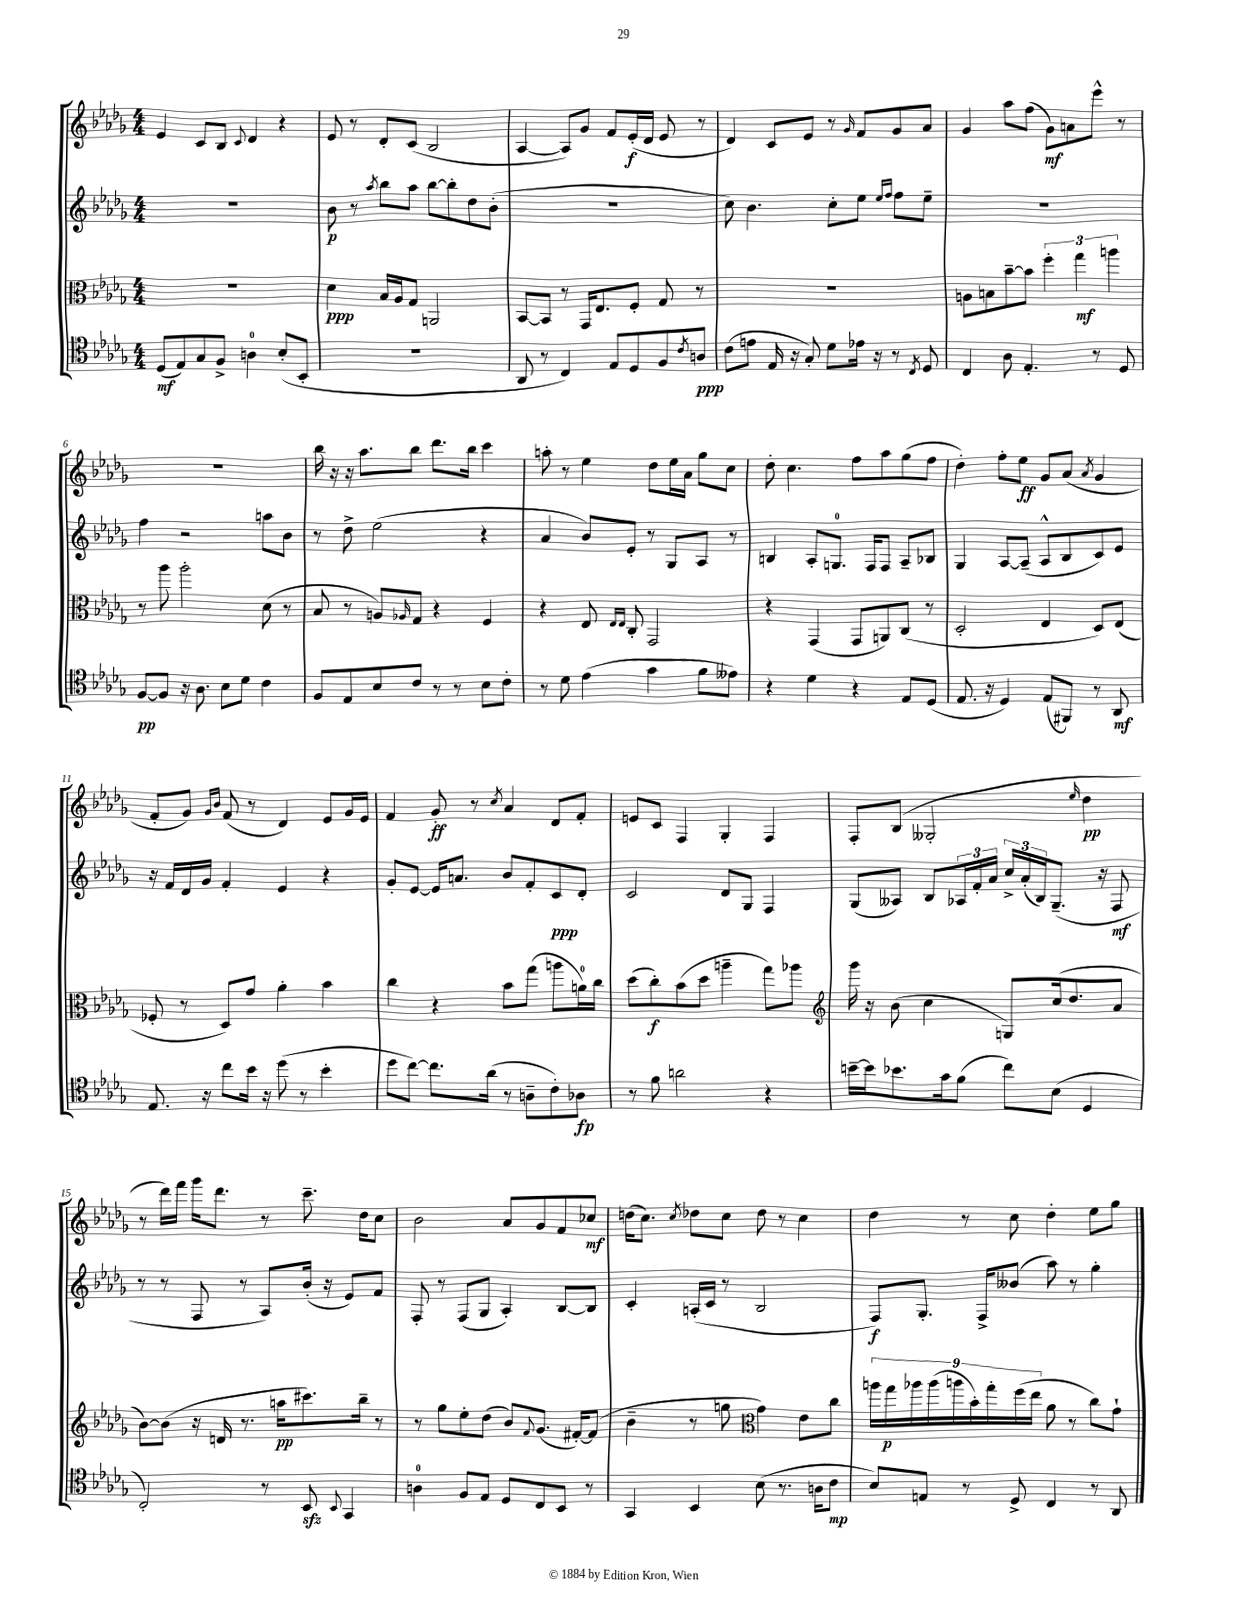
<<
\new StaffGroup <<
\new Staff = "s0" {
    \clef treble \key des \major \numericTimeSignature \time 4/4
    ees'4 c'8 bes8 \appoggiatura { c'8 } des'4 r4 |
    ees'8 r8 des'8-. c'8( bes2 |
    aes4~ aes8) ges'8 f'8 ees'16-.\f( des'16 ees'8 r8 |
    des'4) c'8 ees'8 r8 \grace { ges'16 } f'8 ges'8 aes'8 |
    ges'4 aes''8 f''8( ges'8\mf) a'8 ees'''8-^ r8 |
    R1 |
    bes''16 r16 r16 aes''8. bes''8 des'''8. bes''16 c'''4 |
    a''8-. r8 ees''4 des''8 ees''16 aes'16 ges''8 c''8 |
    des''8-. c''4. f''8 aes''8 ges''8( f''8 |
    des''4-.) f''8-. ees''8\ff ges'8 aes'8( \acciaccatura { aes'8 } ges'4 |
    f'8-. ges'8) \grace { ges'16 bes'16 } f'8( r8 des'4) ees'8 ges'16 ees'16 |
    f'4 ges'8-.\ff r8 \acciaccatura { c''8 } aes'4 des'8 f'8-. |
    e'8 c'8 f4 ges4-. f4 |
    f8-. bes8( geses2-. \grace { ees''16 } des''4\pp |
    r8 des'''16) f'''16 ges'''16 des'''8. r8 c'''8.-- des''16 c''8 |
    bes'2 aes'8 ges'8 f'8 ces''8\mf |
    d''16( c''8.) \acciaccatura { c''8 } des''8 c''8 des''8 r8 c''4 |
    des''4 r8 c''8 des''4-. ees''8 ges''8 \bar "|." |
}
\new Staff = "s1" {
    \clef treble \key des \major \numericTimeSignature \time 4/4
    R1 |
    bes'8\p r8 \acciaccatura { aes''8 } bes''8 aes''8 bes''8~ bes''8-. des''8 bes'8-.( |
    R1 |
    c''8) bes'4. c''8-. ees''8 \grace { ees''16 f''16 } f''8 ees''8-- |
    R1 |
    f''4 r2 a''8 bes'8 |
    r8 des''8-> ees''2( r4 |
    aes'4 bes'8) ees'8-. r8 ges8 aes8 r8 |
    b4 aes8-. g8.-0 f16 f8 aes8-- bes8 |
    ges4 aes8~ aes8--( aes8-^ bes8 c'8) ees'8 |
    r16 f'16 des'16 ges'16 f'4-. ees'4 r4 |
    ges'8-. ees'8~ ees'16 a'8. bes'8 f'8-. c'8\ppp des'8-. |
    c'2 des'8 ges8 f4 |
    ges8( aeses8) bes8 \tuplet 3/2 { aes16 f'16-. aes'16 } \tuplet 3/2 { c''16-> aes'16-.( bes16) } ges8.--( r16 f8\mf |
    r8 r8 f8 r8 aes8) bes'16-.( r16 ees'8) f'8 |
    f8-. r8 f8( ges8 aes4-.) bes8~ bes8 |
    c'4-. a16-.( c'16 r8 bes2 |
    f8\f) ges8.-. f16-> beses'8( aes''8) r8 ges''4-. \bar "|." |
}
\new Staff = "s2" {
    \clef alto \key des \major \numericTimeSignature \time 4/4
    R1 |
    des'4\ppp bes16 aes16 ges8 a,2 |
    bes,8~ bes,8 r8 ges,16 ees8. f8-. ges8 r8 |
    R1 |
    a8 b8 bes'8~-- bes'8 \tuplet 3/2 { f''4-. ges''4\mf a''4 } |
    r8 aes''8 aes''2-. des'8( r8 |
    bes8 r8 a8) \grace { aes16 } ges8 r4 f4 |
    r4 ees8 \grace { ees16 ees16 } c8-. ges,2 |
    r4 ges,4( ges,8 a,8) c8( r8 |
    des2-. ees4 des8) ees8( |
    fes8-. r8 des8) ges'8 aes'4-. bes'4 |
    c''4 r4 bes'8 ges''8( a''8 a'16-0) c''16 |
    des''8( c''8-.\f) bes'8( des''8 a''4-- ges''8) aes''8 |
    \clef treble ges'''16 r16 bes'8( c''4 g8) c''16( des''8. aes'8 |
    bes'8~) bes'8( r16 d'16 r8. a''16\pp cis'''8.) bes''16-- r8 |
    r8 ges''8 ees''8-. des''8( bes'8) \appoggiatura { f'8 } ges'8.( fis'16~-.) fis'8( |
    bes'4-- r8 g''8 \clef alto ges'4) ees'8 c''8 |
    \tuplet 9/8 { a''16 ges''16\p aes''16 aes''16( a''16 bes'16-.) ges''16-. f''16( ees''16 } aes'8 r8 c''8) ges'8-! \bar "|." |
}
\new Staff = "s3" {
    \clef tenor \key des \major \numericTimeSignature \time 4/4
    des8\mf( ees8) ges8 f8-> a4-0 bes8-.( bes,8-. |
    R1 |
    aes,8 r8 c4) ees8 des8 f8 \acciaccatura { c'8 } a8\ppp |
    c'8( e'8 ees16 r16 ges8-.) des'8 ees'16 r16 r8 \acciaccatura { c8 } des8 |
    c4 aes8 ees4.-. r8 des8 |
    f8~\pp f8 r16 aes8. bes8 des'8 c'4 |
    f8 ees8 bes8 c'8 r8 r8 bes8 c'8-. |
    r8 des'8 ees'4( ges'4 f'8 eeses'8) |
    r4 des'4 r4 ees8 des8( |
    ees8. r16 des4) ees8( fis,8) r8 aes,8\mf |
    ees8. r16 c''8 bes'16 r16 des''8( r8 bes'4-. |
    des''8 c''8~) c''8. aes'16( r8 a8-- c'8-.) aes8\fp |
    r8 f'8 a'2 r4 |
    b'16~-- b'16 bes'8. ges'16 f'8( c''8) bes8( des4 |
    c2-.) r8 bes,8\sfz \appoggiatura { bes,8 } ges,4 |
    a4-0 f8 ees8 des8 c8 bes,8 r8 |
    ges,4 bes,4 bes8( r8. a16 c'8\mp |
    bes8) e8 r8 des8-> c4 r8 aes,8 \bar "|." |
}
>>
>>
